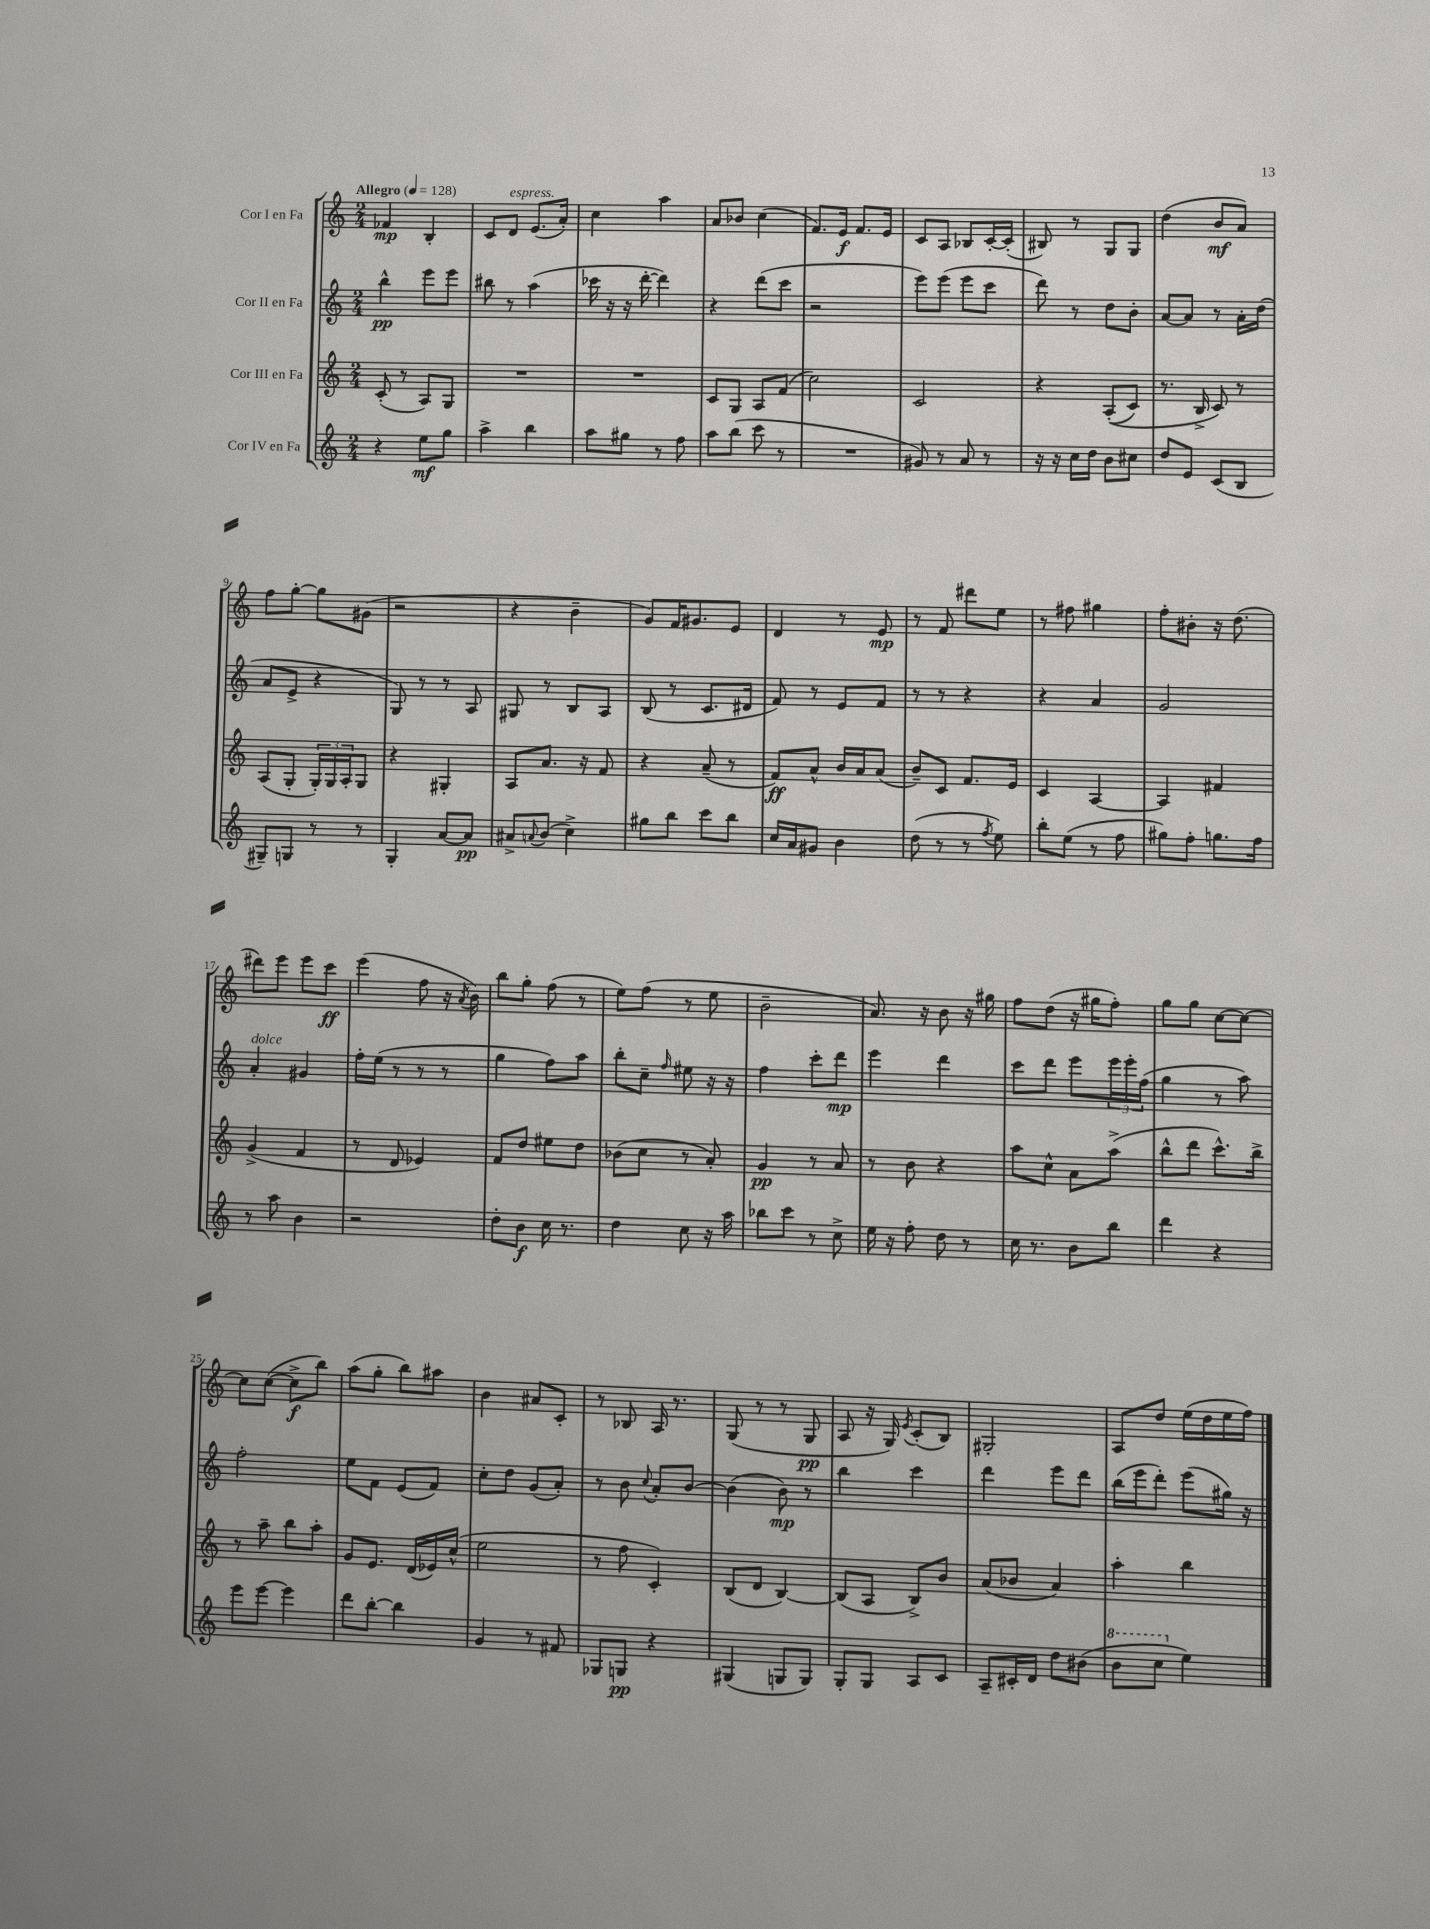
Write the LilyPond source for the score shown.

<<
\new StaffGroup <<
\new Staff = "s0" \with { instrumentName = "Cor I en Fa" } {
    \clef treble \key c \major \numericTimeSignature \time 2/4 \tempo "Allegro" 4 = 128
    fes'4\mp b4-. |
    c'8 d'8^\markup { \italic "espress." } e'8.( a'16-.) |
    c''4 a''4 |
    a'8 bes'8 c''4( |
    f'8.) e'16\f f'8. e'16 |
    c'8 a8 bes8 c'16~-. c'16-.( |
    bis8) r8 g8 g8 |
    d''4( b'8\mf a'8) |
    f''8 g''8~-. g''8 gis'8( |
    r2 |
    r4 b'4-- |
    g'8) f'16 gis'8. e'8 |
    d'4 r8 e'8\mp |
    r8 f'8 dis'''8 e''8 |
    r8 fis''8 gis''4 |
    f''8-. bis'8-. r16 d''8.( |
    dis'''8) e'''8 e'''8 c'''8\ff |
    e'''4( f''8 r16 \acciaccatura { a'8 } b'16) |
    b''8 g''8-. f''8( r8 |
    e''8) f''8( r8 e''8 |
    b'2-- |
    a'8.) r16 b'8 r16 gis''16 |
    f''8 d''8( r16 gis''16 f''8-.) |
    g''8 g''8 c''8~ c''8~ |
    c''8 c''8~( c''8->\f b''8) |
    a''8( g''8-. b''8) ais''8 |
    b'4 ais'8 c'8-. |
    r8 bes8 a16 r8. |
    g8( r8 r8 g8\pp |
    a8 r16 g16) \acciaccatura { e'8 } c'8-.( b8) |
    gis2-. |
    a8 d''8 e''16( d''16 e''16 f''16) \bar "|." |
}
\new Staff = "s1" \with { instrumentName = "Cor II en Fa" } {
    \clef treble \key c \major \numericTimeSignature \time 2/4
    b''4-^\pp e'''8 e'''8 |
    bis''8 r8 a''4( |
    ces'''16 r16 r16 d'''16~-. d'''4) |
    r4 d'''8( c'''8 |
    r2 |
    e'''8) e'''8( e'''8 c'''8 |
    d'''8) r8 d''8 b'8-. |
    a'8~ a'8 r8 a'16-. d''16( |
    a'8 e'8-> r4 |
    g8) r8 r8 a8 |
    gis8 r8 b8 a8 |
    b8( r8 c'8. dis'16 |
    f'8) r8 e'8 f'8 |
    r8 r8 r4 |
    r4 a'4 |
    g'2 |
    a'4-.^\markup { \italic "dolce" } gis'4 |
    f''16-. e''16( r8 r8 r8 |
    g''4 f''8) a''8 |
    b''8-. c''8-- \grace { f''16 } eis''8 r16 r16 |
    f''4 c'''8-. d'''8\mp |
    e'''4 d'''4 |
    c'''8 d'''8 e'''8 \tuplet 3/2 { e'''16 e'''16-. f''16( } |
    g''4 r8 a''8) |
    f''2-. |
    e''8 f'8 e'8( f'8) |
    c''8-. d''8 g'8( a'8-.) |
    r8 b'8 \appoggiatura { c''8 } a'8-. b'8~ |
    b'4( b'8\mp) r8 |
    b''4 c'''4 |
    d'''4 e'''8 d'''8 |
    b''16( e'''16 d'''8-.) e'''8( gis''16) r16 \bar "|." |
}
\new Staff = "s2" \with { instrumentName = "Cor III en Fa" } {
    \clef treble \key c \major \numericTimeSignature \time 2/4
    c'8-.( r8 a8) g8 |
    R2 |
    R2 |
    c'8 g8 a8 f'8( |
    c''2) |
    c'2 |
    r4 a8-.(\( c'8) |
    r8. b16-> c'8\) r8 |
    a8( g8-. \tuplet 3/2 { g16-.) g16 a16-. } g8 |
    r4 gis4-. |
    a8 a'8. r16 f'8 |
    r4 a'8--( r8 |
    f'8\ff) a'8-^ b'16 a'16 a'8( |
    b'8--) c'8 f'8. e'16 |
    c'4 a4~ |
    a4 fis'4 |
    g'4->( f'4 |
    r8 d'8 ees'4) |
    f'8 d''8 eis''8 d''8 |
    bes'8( c''8 r8 a'8-.) |
    g'4\pp r8 a'8 |
    r8 b'8 r4 |
    a''8 c''8-^ a'8 a''8->( |
    b''8-^ d'''8 c'''8.-^) b''16-> |
    r8 a''8-- b''8 a''8-. |
    g'8 e'8. d'16( ees'16) c''16-^( |
    e''2 |
    r8 f''8 c'4-.) |
    b8( d'8 b4~) |
    b8( a8 b8->) b'8 |
    a'8( bes'8 a'4) |
    a''4-. b''4 \bar "|." |
}
\new Staff = "s3" \with { instrumentName = "Cor IV en Fa" } {
    \clef treble \key c \major \numericTimeSignature \time 2/4
    r4 e''8\mf g''8 |
    a''4-> b''4 |
    a''8 gis''8 r8 f''8 |
    a''8 b''8( c'''8 r8 |
    R2 |
    gis'8) r8 a'8 r8 |
    r16 r16 c''16 d''16 b'8 cis''8 |
    d''8 e'8 c'8( b8 |
    gis8--) g8 r8 r8 |
    g4-. a'8~ a'8\pp |
    ais'8-> \appoggiatura { a'8 } b'8( c''4->) |
    gis''8 b''8 c'''8 b''8 |
    c''16 a'16 gis'8 b'4 |
    d''8( r8 r8 \acciaccatura { f''8 } e''8) |
    b''8-. e''8( r8 f''8 |
    gis''8) f''8-. g''8. f''16 |
    r8 a''8 b'4 |
    r2 |
    d''8-. b'8\f c''16 r8. |
    d''4 c''8 r16 a''16 |
    bes''8 c'''8 r8 c''8-> |
    e''16 r16 f''8-. d''8 r8 |
    c''16 r8. b'8 b''8 |
    d'''4 r4 |
    e'''8 e'''8~ e'''4 |
    d'''8 b''8~-. b''4 |
    g'4 r8 fis'8 |
    ges8 g8\pp r4 |
    gis4( g8 g8) |
    g8-. g8 a8 c'8 |
    a8-- cis'16-. d'16 d''8 bis'8( |
    \ottava #1 b''8 c'''8 \ottava #0 e''4) \bar "|." |
}
>>
>>
